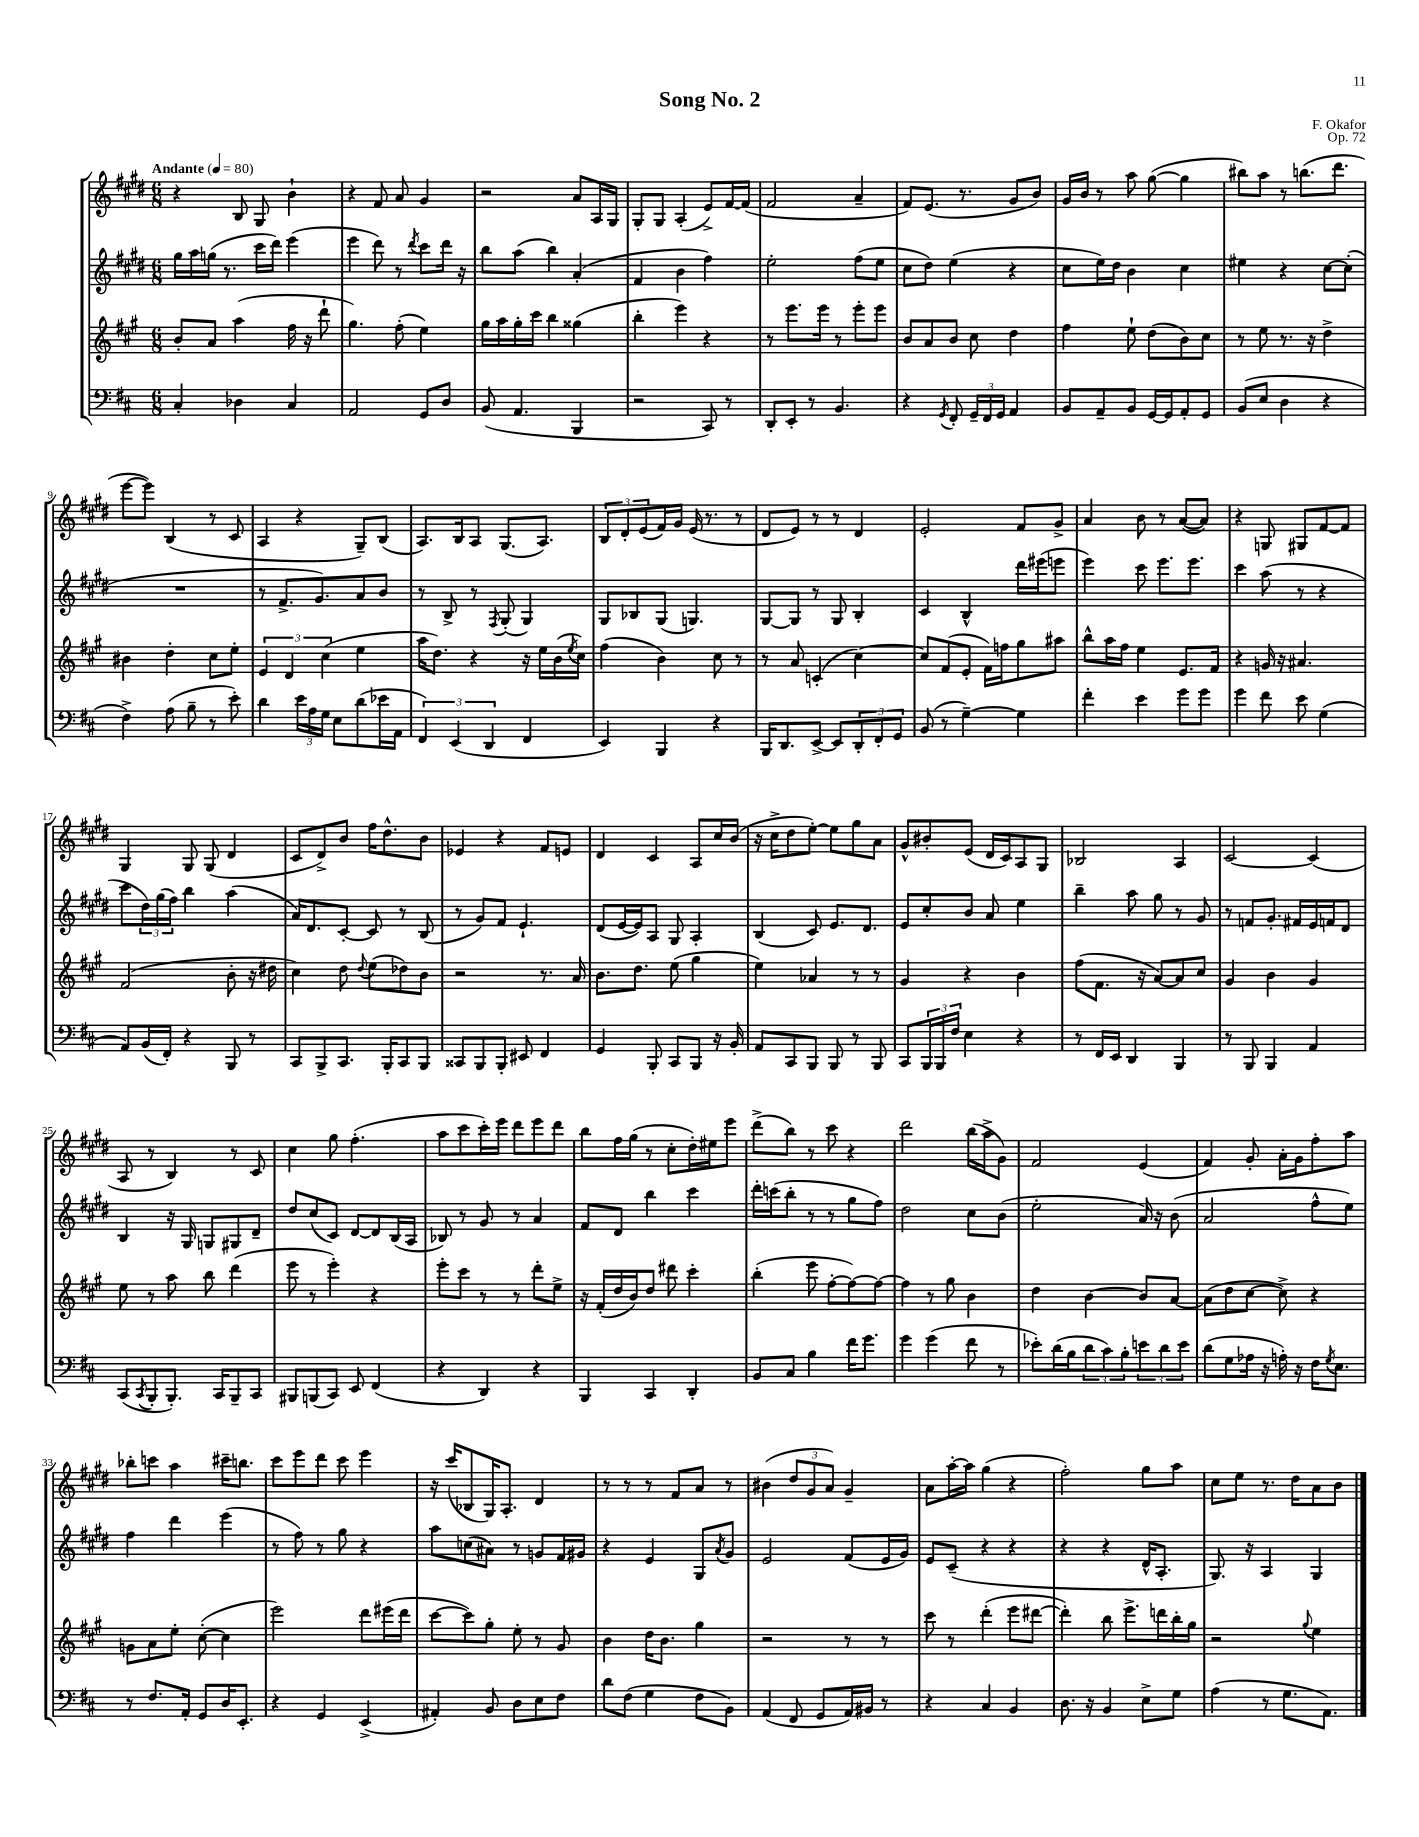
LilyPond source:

\header { title = "Song No. 2" composer = "F. Okafor" opus = "Op. 72" }
<<
\new StaffGroup <<
\new Staff = "s0" {
    \clef treble \key e \major \numericTimeSignature \time 6/8 \tempo "Andante" 4 = 80
    r4 b8 gis8 b'4-! |
    r4 fis'8 a'8 gis'4 |
    r2 a'8 a16 gis16 |
    gis8-. gis8 a4-.( e'8->) fis'16~ fis'16( |
    fis'2 a'4-- |
    fis'8) e'8.( r8. gis'8 b'8) |
    gis'16 b'16 r8 a''8 gis''8~( gis''4 |
    bis''8) a''8 r8 b''8.( dis'''8. |
    e'''8~ e'''8) b4( r8 cis'8 |
    a4 r4 gis8--) b8( |
    a8.) b16 a8 gis8.( a8.) |
    \tuplet 3/2 { b8 dis'8-. e'8( } fis'16) gis'16 e'16( r8. r8 |
    dis'8 e'8) r8 r8 dis'4 |
    e'2-. fis'8 gis'8-> |
    a'4 b'8 r8 a'8~( a'8) |
    r4 g8 gis8 fis'8~ fis'8 |
    gis4 gis8 gis8( dis'4 |
    cis'8 dis'8->) b'8 fis''16 dis''8.-^ b'8 |
    ees'4 r4 fis'8 e'8 |
    dis'4 cis'4 a8 cis''16 b'16( |
    r16 cis''16-> dis''8 e''8~-.) e''8 gis''8 a'8 |
    gis'8-^ bis'8-. e'8( dis'16 cis'16) a8 gis8 |
    bes2 a4 |
    cis'2~ cis'4( |
    a8 r8 b4) r8 cis'8 |
    cis''4 gis''8 fis''4.-.( |
    a''8 cis'''8 cis'''16-.) e'''16 dis'''8 e'''8 dis'''8 |
    b''8 fis''16 gis''16( r8 cis''8-. dis''16-.) eis''16 e'''8 |
    dis'''8->( b''8) r8 cis'''8 r4 |
    dis'''2 b''16( a''16-> gis'8) |
    fis'2 e'4( |
    fis'4) gis'8-. a'16-. gis'16 fis''8-. a''8 |
    bes''8-. c'''8 a''4 cis'''16-- b''8. |
    cis'''8 e'''8 dis'''8 cis'''8 e'''4 |
    r16 cis'''16( bes8 gis16) a8.-. dis'4 |
    r8 r8 r8 fis'8 a'8 r8 |
    bis'4( \tuplet 3/2 { dis''8 gis'8 a'8) } gis'4-- |
    a'8 a''16~-. a''16 gis''4( r4 |
    fis''2-.) gis''8 a''8 |
    cis''8 e''8 r8. dis''16 a'8 b'8 \bar "|." |
}
\new Staff = "s1" {
    \clef treble \key e \major \numericTimeSignature \time 6/8
    gis''16 a''16 g''16( r8. cis'''16 dis'''16) e'''4( |
    e'''4 dis'''8) r8 \acciaccatura { dis'''8 } cis'''8 dis'''16 r16 |
    b''8 a''8( b''4) a'4-.( |
    fis'4 b'4 fis''4) |
    e''2-. fis''8( e''8 |
    cis''8 dis''8) e''4( r4 |
    cis''8 e''16) dis''16 b'4 cis''4 |
    eis''4 r4 cis''8~ cis''8-.( |
    R2. |
    r8 fis'8.-> gis'8.) a'8 b'8 |
    r8 b8-> r8 \acciaccatura { fis8 } gis8-.( gis4) |
    gis8 bes8 gis8( g4.) |
    gis8~ gis8 r8 gis8 b4-. |
    cis'4 b4-^ dis'''16 eis'''16( e'''8 |
    e'''4) cis'''8 e'''8. e'''8. |
    cis'''4 a''8( r8 r4 |
    cis'''8 \tuplet 3/2 { dis''16) gis''16( fis''16) } b''4 a''4( |
    a'16) dis'8. cis'8~-. cis'8 r8 b8( |
    r8 gis'8) fis'8 e'4.-! |
    dis'8( e'16~ e'16) a8 gis8 a4-. |
    b4( cis'8) e'8. dis'8. |
    e'8 cis''8-. b'8 a'8 e''4 |
    b''4-- a''8 gis''8 r8 gis'8 |
    r8 f'8 gis'8.-. fis'16 e'16 f'16 dis'8 |
    b4 r16 gis16 g8 gis8 dis'8-- |
    dis''8 cis''8( cis'8) dis'8~ dis'8 b16( a16 |
    bes8) r8 gis'8 r8 a'4 |
    fis'8 dis'8 b''4 cis'''4 |
    dis'''16-. c'''16( b''8-. r8 r8 gis''8 fis''8) |
    dis''2 cis''8 b'8( |
    e''2-. a'16) r16 b'8( |
    a'2 fis''8-^ e''8) |
    fis''4 dis'''4 e'''4( |
    r8 fis''8) r8 gis''8 r4 |
    a''8 c''8( ais'8) r8 g'8 fis'16 gis'16 |
    r4 e'4 gis8 \acciaccatura { a'8 } gis'8 |
    e'2 fis'8( e'16 gis'16) |
    e'8 cis'8--( r4 r4 |
    r4 r4 dis'16-^ a8.-. |
    gis8.) r16 a4 gis4 \bar "|." |
}
\new Staff = "s2" {
    \clef treble \key a \major \numericTimeSignature \time 6/8
    b'8-. a'8 a''4( fis''16 r16 d'''8-! |
    gis''4.) fis''8-.( e''4) |
    gis''16 a''16 gis''16-. cis'''16 b''4 gisis''4( |
    b''4-. e'''4) r4 |
    r8 e'''8. e'''16 r8 e'''8-. e'''8 |
    b'8 a'8 b'8 cis''8 d''4 |
    fis''4 e''8-! d''8( b'8) cis''8 |
    r8 e''8 r8. r16 d''4-> |
    bis'4 d''4-. cis''8 e''8-. |
    \tuplet 3/2 { e'4 d'4 cis''4( } e''4 |
    a''16 d''8.) r4 r16 e''16 b'16( \acciaccatura { e''8 } cis''16) |
    fis''4( b'4) cis''8 r8 |
    r8 a'8 c'4-.( cis''4~) |
    cis''8 fis'8( e'8-. fis'16) f''16 gis''8 ais''8 |
    b''8-^ a''16 fis''16 e''4 e'8. fis'16 |
    r4 g'16 r16 ais'4. |
    fis'2( b'8-. r16 dis''16 |
    cis''4) d''8 \appoggiatura { d''8 } e''8( des''8) b'8 |
    r2 r8. a'16 |
    b'8. d''8. e''8( gis''4 |
    e''4) aes'4 r8 r8 |
    gis'4 r4 b'4 |
    fis''8( fis'8. r16 a'8~) a'8 cis''8 |
    gis'4 b'4 gis'4 |
    e''8 r8 a''8 b''8 d'''4( |
    e'''8 r8 e'''4-.) r4 |
    e'''8-. cis'''8 r8 r8 d'''8-. e''8-> |
    r16 fis'16-.( d''16 b'16) d''8 dis'''8 cis'''4-. |
    b''4-.( e'''8 fis''8~-. fis''8~) fis''8~ |
    fis''4 r8 gis''8 b'4 |
    d''4 b'4~ b'8 a'8~ |
    a'8( d''8 cis''8~ cis''8->) r4 |
    g'8 a'8 e''8-. cis''8~-.( cis''4 |
    e'''2) d'''8 eis'''16( d'''16 |
    cis'''8~ cis'''8) gis''8-. e''8-. r8 gis'8 |
    b'4 d''16 b'8. gis''4 |
    r2 r8 r8 |
    cis'''8 r8 d'''4-.( e'''8 dis'''8~ |
    dis'''4-.) b''8 e'''8.-> d'''16 b''16-. gis''16 |
    r2 \appoggiatura { gis''8 } e''4 \bar "|." |
}
\new Staff = "s3" {
    \clef bass \key d \major \numericTimeSignature \time 6/8
    cis4-. des4 cis4 |
    a,2 g,8 d8 |
    b,8( a,4. b,,4 |
    r2 cis,8) r8 |
    d,8-. e,8-. r8 b,4. |
    r4 \acciaccatura { g,8 } fis,8-. \tuplet 3/2 { g,16-- fis,16 g,16 } a,4 |
    b,8 a,8-- b,8 g,16~ g,16 a,8-. g,8 |
    b,8( e8 d4 r4 |
    fis4->) a8( b8-- r8 e'8-.) |
    d'4 \tuplet 3/2 { e'16 a16 g16 } e8 d'8( ees'16 a,16 |
    \tuplet 3/2 { fis,4) e,4( d,4 } fis,4 |
    e,4) b,,4 r4 |
    b,,16 d,8. e,8~-> e,8 \tuplet 3/2 { d,8-. fis,8-. g,8 } |
    b,8( r8 g4~--) g4 |
    fis'4-. e'4 g'8 g'8 |
    g'4 fis'8 e'8 g4( |
    a,8) b,16( fis,16-.) r4 b,,8 r8 |
    cis,8 b,,8-> cis,8. b,,16-. cis,8 b,,8 |
    cisis,8 b,,8 b,,8-. eis,8 fis,4 |
    g,4 b,,8-. cis,8 b,,8 r16 b,16-. |
    a,8 cis,8 b,,8 b,,8 r8 b,,8 |
    cis,8 \tuplet 3/2 { b,,16 b,,16 fis16 } e4 r4 |
    r8 fis,16 e,16 d,4 b,,4 |
    r8 b,,8 b,,4 a,4 |
    cis,8( \acciaccatura { cis,8 } b,,8-. b,,8.-.) cis,16 b,,8-- cis,8 |
    bis,,8 b,,8( cis,8) e,8 fis,4( |
    r4 d,4) r4 |
    b,,4 cis,4 d,4-. |
    b,8 cis8 b4 fis'16 g'8. |
    g'4 g'4( fis'8 r8 |
    ees'8-.) d'16( b16 \tuplet 3/2 { d'8 cis'8) b8-. } \tuplet 3/2 { e'8 d'8 e'8 } |
    d'8( g8 aes16 r16 a16-.) r16 fis16 \acciaccatura { g8 } e8. |
    r8 fis8. a,16-. g,8 d16 e,8.-. |
    r4 g,4 e,4->( |
    ais,4-.) b,8 d8 e8 fis8 |
    d'8 fis8( g4 fis8 b,8) |
    a,4( fis,8 g,8 a,16) bis,16 r8 |
    r4 cis4 b,4 |
    d8. r16 b,4 e8-> g8 |
    a4( r8 g8. a,8.) \bar "|." |
}
>>
>>
